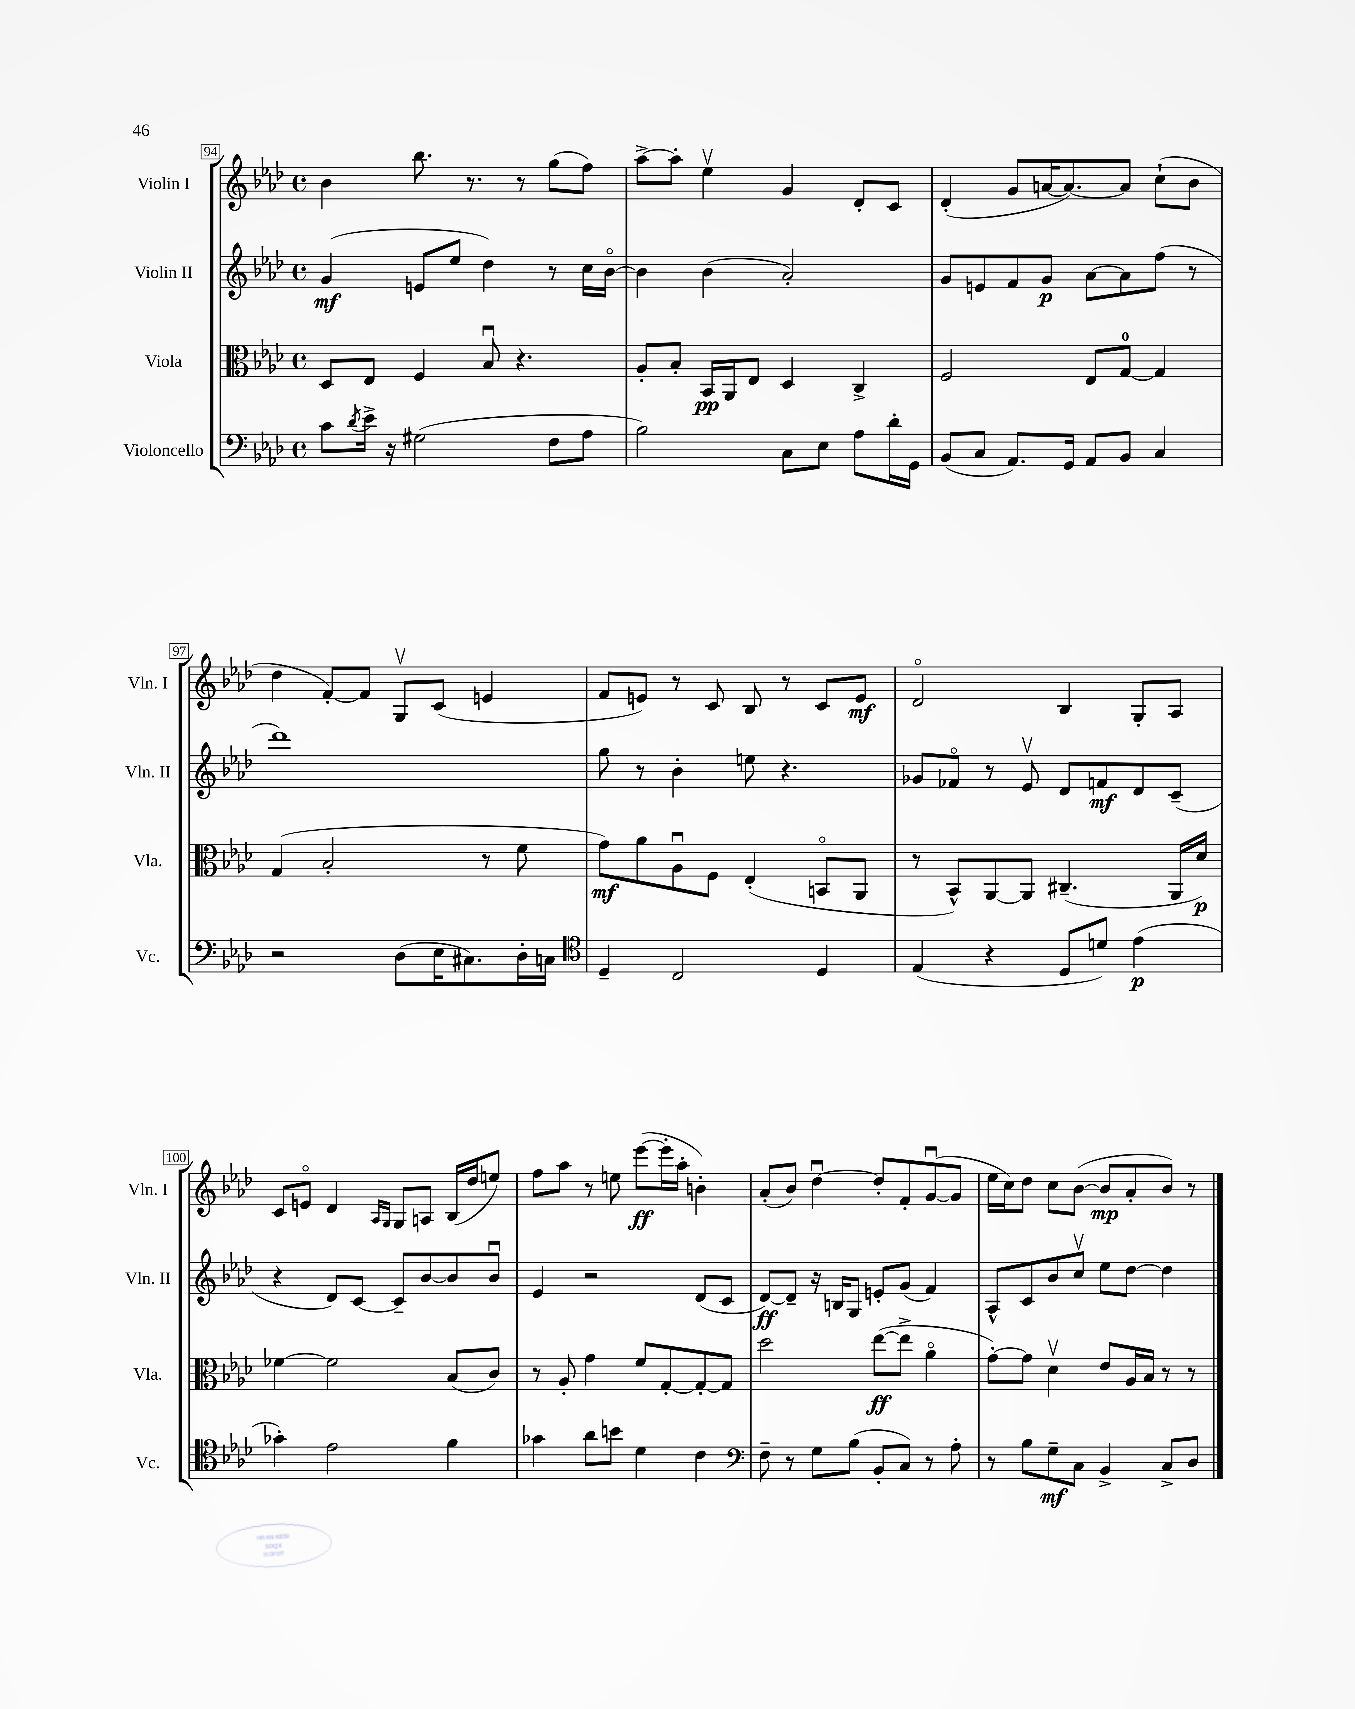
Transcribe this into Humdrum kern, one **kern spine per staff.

**kern	**kern	**kern	**kern
*staff4	*staff3	*staff2	*staff1
*clefF4	*clefC3	*clefG2	*clefG2
*k[b-e-a-d-]	*k[b-e-a-d-]	*k[b-e-a-d-]	*k[b-e-a-d-]
*M4/4	*M4/4	*M4/4	*M4/4
*met(c)	*met(c)	*met(c)	*met(c)
8c	8D-	(4g	4b-
8qd-	.	.	.
16e-^	8E-	.	.
16r	.	.	.
(2G#	4F	8e	8.bb-
.	.	8ee-	.
.	.	.	8.r
.	8B-u	4dd-)	.
.	4.r	.	8r
8F	.	8r	(8gg
8A-	.	16cc	8ff)
.	.	[16b-o	.
=	=	=	=
2B-)	8A-'	4b-]	[8aa-^
.	8B-'	.	8aa-']
.	16BB-	(4b-	4ee-v
.	16AA-	.	.
.	8E-	.	.
8C	4D-	2a-')	4g
8E-	.	.	.
8A-	4C^	.	8d-'
16d-'	.	.	8c
16GG	.	.	.
=	=	=	=
(8BB-	2F	8g	(4d-'
8C	.	8e	.
8.AA-)	.	8f	8g
.	.	8g	[16a
16GG	.	.	8.a_)
8AA-	8E-	[8a-	.
8BB-	[8G	8a-]	8a]
4C	4G]	(8ff	(8cc`
.	.	8r	8b-
=	=	=	=
2r	(4G	1ddd-)	4dd-
.	2B-'	.	[8f')
.	.	.	8f]
(8D-	.	.	8Gv
16E-	.	.	(8c
8.C#)	.	.	.
.	8r	.	4e
16D-'	8f	.	.
16C	.	.	.
=	=	=	=
*clefC4	*	*	*
4D-~	8g)	8gg	8f
.	8a-	8r	8e)
2C	8A-u	4b-'	8r
.	8F	.	8c
.	(4E-'	8ee	8B-
.	.	4.r	8r
4D-	8BBo	.	8c
.	8AA-	.	8e
=	=	=	=
(4E-	8r	8g-	2d-o
.	8BB-^^)	8f-o	.
4r	[8AA-	8r	.
.	8AA-]	8e-v	.
8D-	(4.C#~	8d-	4B-
8d)	.	8f	.
(4e-	.	8d-	8G'
.	16AA-	(8c~	8A-
.	16d-)	.	.
=	=	=	=
4g-')	[4f-	4r	8c
.	.	.	8eo
2e-	2f-]	8d-)	4d-
.	.	[8c	.
.	.	.	16qqA-
.	.	.	16qqG
.	.	8c~]	8G
.	.	[8b-	8A
4f	(8B-	8b-]	(16B-
.	.	.	16dd-
.	8c)	8b-u	8ee)
=	=	=	=
4g-	8r	4e-	8ff
.	8A-'	.	8aa-
8a-	4g	2r	8r
8b	.	.	8ee
4d-	8f	.	([8eee-
.	[8G'	.	16eee-']
.	.	.	16aa-'
4c	8G'_	(8d-	4b')
.	8G]	8c	.
=	=	=	=
*clefF4	*	*	*
8F~	2dd-	[8d-)	(8a-'
8r	.	8d-~]	8b-)
8G	.	16r	[4dd-u
.	.	16B	.
(8B-	.	8G	.
8BB-'	([8ee-	8e'	8dd-']
8C)	8ee-^]	(8g	8f'
8r	4a-o	4f)	([8gu
8A-'	.	.	8g]
=	=	=	=
8r	[8g')	8A-^^	16ee-
.	.	.	16cc)
8B-	8g]	8c	8dd-
8G~	4d-v	8b-	8cc
8C	.	8ccv	([8b-
4BB-^	8e-	8ee-	8b-]
.	16A-	[8dd-	8a-'
.	16B-	.	.
8C^	8r	4dd-]	8b-)
8D-	8r	.	8r
==	==	==	==
*-	*-	*-	*-
